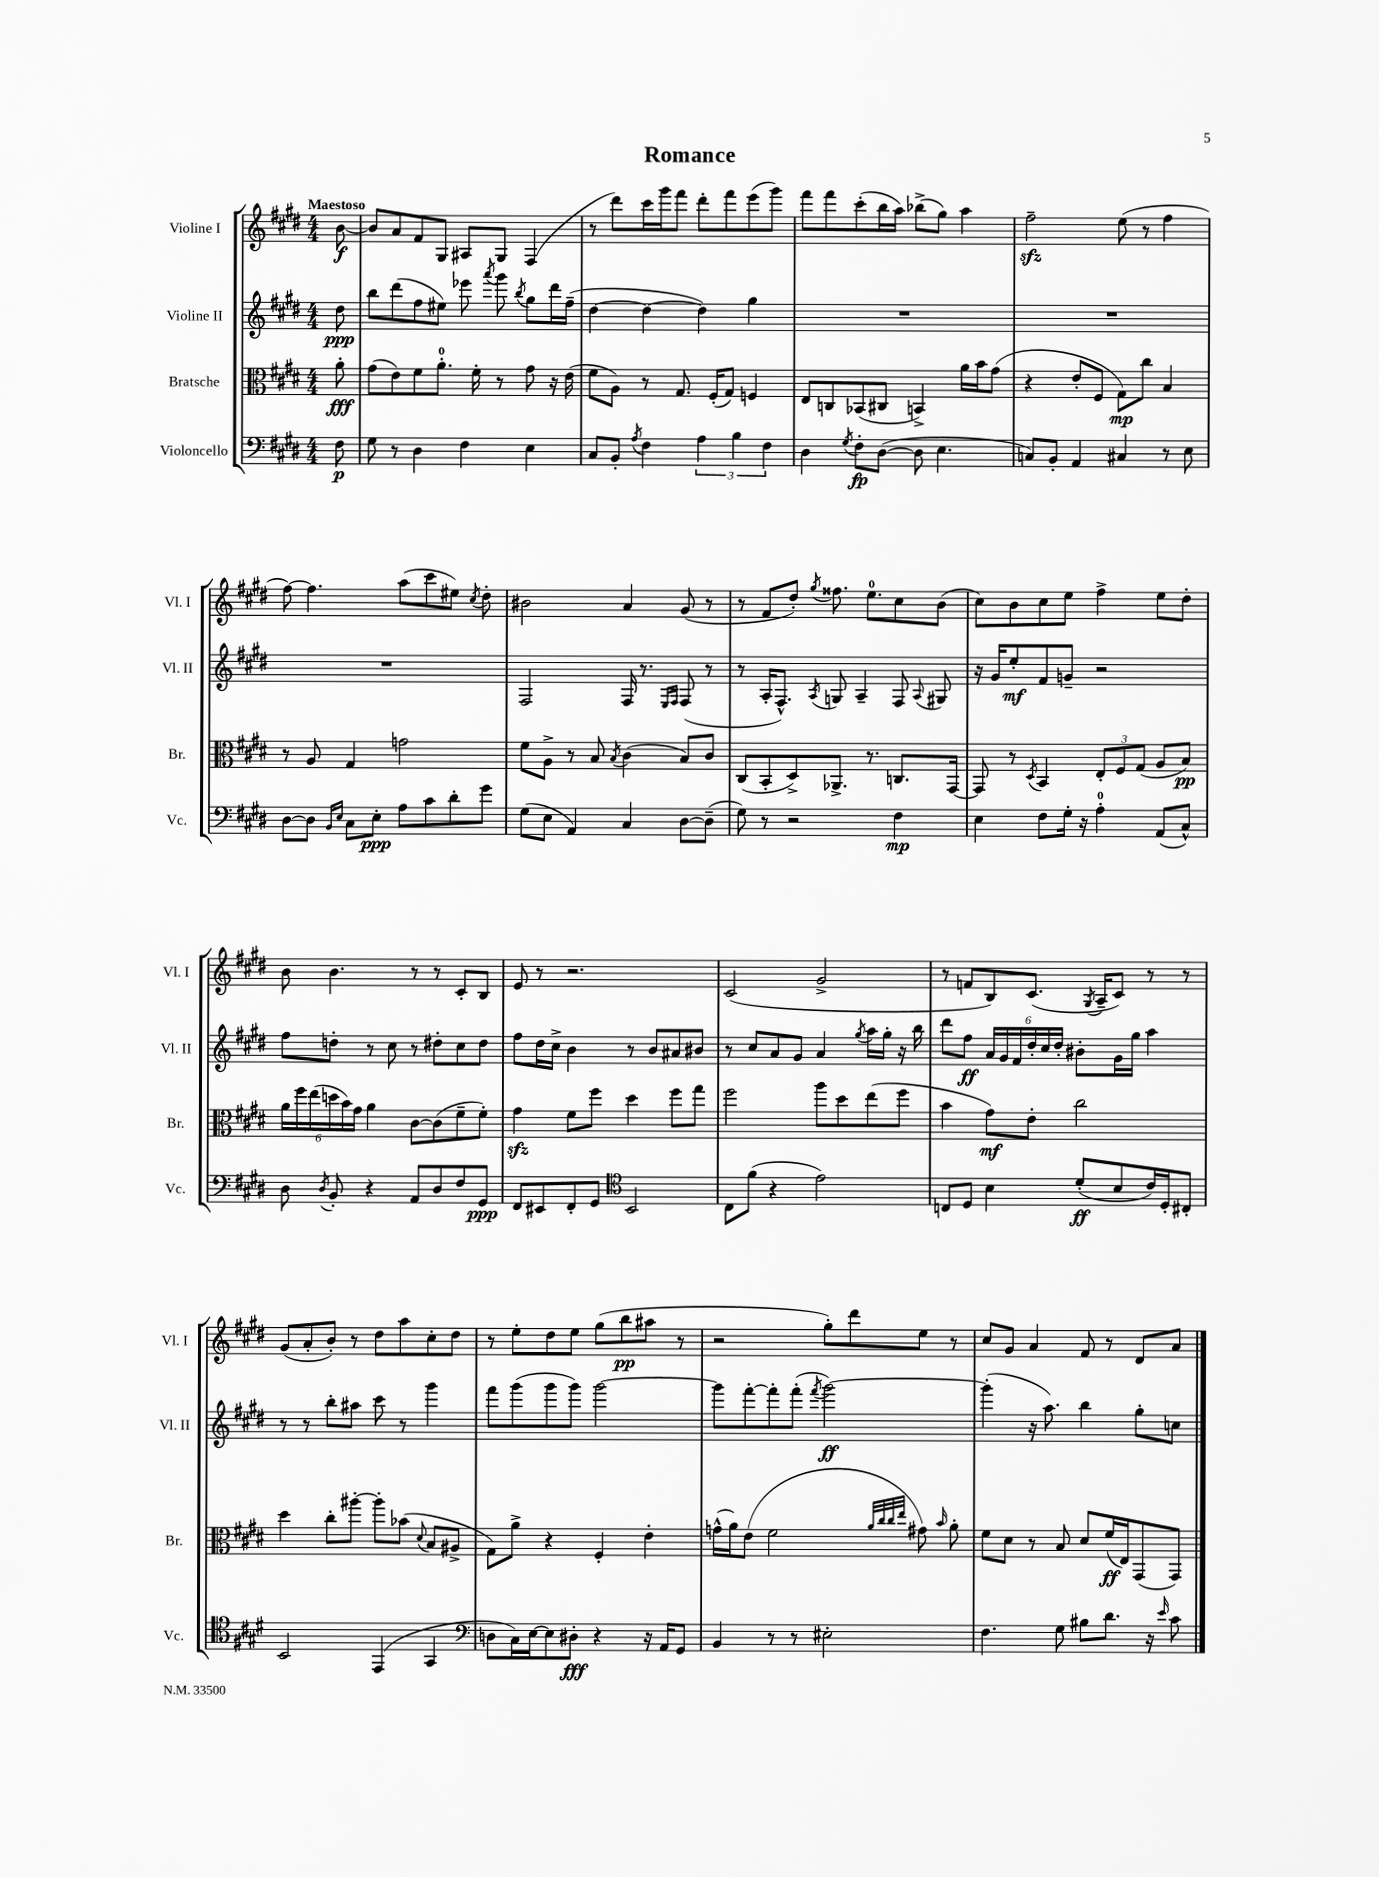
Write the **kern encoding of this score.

**kern	**dynam	**kern	**dynam	**kern	**dynam	**kern	**dynam
*part4	*part4	*part3	*part3	*part2	*part2	*part1	*part1
*staff4	*staff4	*staff3	*staff3	*staff2	*staff2	*staff1	*staff1
*I"Violoncello	*	*I"Bratsche	*	*I"Violine II	*	*I"Violine I	*
*I'Vc.	*	*I'Br.	*	*I'Vl. II	*	*I'Vl. I	*
*clefF4	*	*clefC3	*	*clefG2	*	*clefG2	*
*k[f#c#g#d#]	*	*k[f#c#g#d#]	*	*k[f#c#g#d#]	*	*k[f#c#g#d#]	*
*M4/4	*	*M4/4	*	*M4/4	*	*M4/4	*
=	=	=	=	=	=	=	=
!	!	!	!	!	!	!LO:TX:a:B:t=Maestoso	!
8F#\	p	8a'\	fff	8dd#\	ppp	[8b\	f
=1	=1	=1	=1	=1	=1	=1	=1
8G#\	.	(8g#\L	.	8bb\L	.	8b/L]	.
8r	.	8e\)	.	(8ddd#\	.	8a/	.
4D#\	.	8f#\	.	8ff#\	.	8f#/	.
.	.	8.a'\J	.	8ee#X\J)	.	8G#/J	.
4F#\	.	.	.	8eee-X\	.	8A#X/L	.
.	.	16f#'\	.	.	.	.	.
.	.	.	.	8qaaa/	.	.	.
.	.	8r	.	8ggg#\	.	8G#/J	.
.	.	.	.	8qbb/	.	.	.
4E\	.	8g#\	.	8gg#\L	.	(4F#/	.
.	.	16r	.	16ddd#\L	.	.	.
.	.	(16e\	.	(16ff#~\JJ	.	.	.
=2	=2	=2	=2	=2	=2	=2	=2
8C#/L	.	8f#\L	.	[4dd#\	.	8r	.
8BB'/J	.	8A\J)	.	.	.	8ddd#\L)	.
8qA/	.	.	.	.	.	.	.
4F#\	.	8r	.	4dd#\_	.	16ccc#\L	.
.	.	.	.	.	.	16ggg#\J	.
.	.	8.G#/	.	.	.	8fff#\J	.
6A\	.	.	.	4dd#\])	.	8ddd#'\L	.
.	.	(16F#'/KL	.	.	.	.	.
.	.	8G#/J)	.	.	.	8fff#\	.
6B\	.	.	.	.	.	.	.
.	.	4Fn/	.	4gg#\	.	(8eee\	.
6F#\	.	.	.	.	.	.	.
.	.	.	.	.	.	8ggg#\J)	.
=3	=3	=3	=3	=3	=3	=3	=3
4D#\	.	8E/L	.	1r	.	8fff#\L	.
.	.	8Cn/	.	.	.	8fff#\	.
8qG#/	.	.	.	.	.	.	.
8F#'\L	fp	(8BB-X/	.	.	.	(8ccc#'\	.
([8D#\J	.	8C#X/J	.	.	.	16bb\L	.
.	.	.	.	.	.	16aa\JJ)	.
8D#\]	.	4BBn^/)	.	.	.	(8bb-X^\L	.
4.E\	.	.	.	.	.	8gg#\J)	.
.	.	16a\LL	.	.	.	4aa\	.
.	.	16b\J	.	.	.	.	.
.	.	(8g#\J	.	.	.	.	.
=4	=4	=4	=4	=4	=4	=4	=4
8Cn/L)	.	4r	.	1r	.	2ff#zz~\	.
8BB'/J	.	.	.	.	.	.	.
4AA/	.	8e'/L	.	.	.	.	.
.	.	8F#/J	.	.	.	.	.
4C#X/	.	8G#\L)	mp	.	.	(8ee\	.
.	.	8cc#\J	.	.	.	8r	.
8r	.	4B/	.	.	.	4ff#\	.
8E\	.	.	.	.	.	.	.
!!LO:LB:g=z
=5	=5	=5	=5	=5	=5	=5	=5
[8D#\L	.	8r	.	1r	.	[8ff#\)	.
8D#\J]	.	8A/	.	.	.	4.ff#\]	.
16qqBB/LL	.	.	.	.	.	.	.
16qqE/JJ	.	.	.	.	.	.	.
8C#\L	.	4G#/	.	.	.	.	.
8E'\J	ppp	.	.	.	.	.	.
8A\L	.	2gn\	.	.	.	(8aa\L	.
8c#\	.	.	.	.	.	8ccc#\	.
8d#'\	.	.	.	.	.	8ee#X\J)	.
.	.	.	.	.	.	8qcc#/	.
8g#\J	.	.	.	.	.	8dd#'\	.
=6	=6	=6	=6	=6	=6	=6	=6
(8G#\L	.	8f#\L	.	2F#/	.	2b#X\	.
8E\J	.	8A^\J	.	.	.	.	.
4AA/)	.	8r	.	.	.	.	.
.	.	8B/	.	.	.	.	.
.	.	8qB/	.	.	.	.	.
4C#/	.	(4c#\	.	16F#/	.	4a/	.
.	.	.	.	8.r	.	.	.
.	.	.	.	16qqE/LL	.	.	.
.	.	.	.	16qqF#/JJ	.	.	.
[8D#\L	.	8B/L)	.	(8F#/	.	(8g#/	.
(8D#~\J]	.	8c#/J	.	8r	.	8r	.
=7	=7	=7	=7	=7	=7	=7	=7
8G#\)	.	(8C#/L	.	8r	.	8r	.
8r	.	8BB'/	.	16A'/KL	.	8f#/L	.
.	.	.	.	8.F#^^/J)	.	.	.
2r	.	8D#^/)	.	.	.	8dd#'/J)	.
.	.	.	.	8qA/	.	8qgg#/	.
.	.	8.AA-X^/J	.	8Gn/	.	8.ff##X\	.
.	.	.	.	4A~/	.	.	.
.	.	8.r	.	.	.	8.ee\L	.
4F#\	mp	8.Cn/L	.	8F#/	.	8cc#\	.
.	.	.	.	8qqA/	.	.	.
.	.	.	.	8G#X/	.	(8b\J	.
.	.	[16GG#/Jk	.	.	.	.	.
=8	=8	=8	=8	=8	=8	=8	=8
4E\	.	8GG#/]	.	16r	.	8cc#\L)	.
.	.	.	.	16g#/KL	.	.	.
.	.	8r	.	8ee'/	mf	8b\	.
.	.	8qD#/	.	.	.	.	.
8F#\L	.	4BB/	.	8f#/	.	8cc#\	.
16G#'\Jk	.	.	.	8gn~/J	.	8ee\J	.
16r	.	.	.	.	.	.	.
4A'\	.	12E'/L	.	2r	.	4ff#^\	.
.	.	12F#/	.	.	.	.	.
.	.	(12G#/J	.	.	.	.	.
(8AA/L	.	8A/L	.	.	.	8ee\L	.
8C#^^/J)	.	8B/J)	pp	.	.	8dd#'\J	.
!!LO:LB:g=z
=9	=9	=9	=9	=9	=9	=9	=9
8D#\	.	24a\LL	.	8ff#\L	.	8b\	.
.	.	24ff#\	.	.	.	.	.
.	.	(24ee\	.	.	.	.	.
8qD#/	.	.	.	.	.	.	.
8BB'/	.	24ddn\	.	8ddn'\J	.	4.b\	.
.	.	24b\)	.	.	.	.	.
.	.	24g#\JJ	.	.	.	.	.
4r	.	4a\	.	8r	.	.	.
.	.	.	.	8cc#\	.	.	.
8AA/L	.	[8c#\L	.	8r	.	8r	.
8D#/	.	(8c#\]	.	8dd#X'\L	.	8r	.
8F#/	.	8f#~\	.	8cc#\	.	8c#'/L	.
8GG#/J	ppp	8f#'\J)	.	8dd#\J	.	8B/J	.
=10	=10	=10	=10	=10	=10	=10	=10
8FF#/L	.	4g#zz\	.	8ff#\L	.	8e/	.
8EE#X/	.	.	.	16dd#\L	.	8r	.
.	.	.	.	16cc#^\JJ	.	.	.
8FF#'/	.	8f#\L	.	4b\	.	2.r	.
8GG#/J	.	8ff#\J	.	.	.	.	.
*clefC4	*	*	*	*	*	*	*
2BB/	.	4dd#\	.	8r	.	.	.
.	.	.	.	8b/L	.	.	.
.	.	8ff#\L	.	8a#X/	.	.	.
.	.	8gg#\J	.	8b#X/J	.	.	.
=11	=11	=11	=11	=11	=11	=11	=11
8C#\L	.	2ff#\	.	8r	.	(2c#/	.
(8f#\J	.	.	.	8cc#/L	.	.	.
4r	.	.	.	8a/	.	.	.
.	.	.	.	8g#/J	.	.	.
2e\)	.	8aa\L	.	4a/	.	2g#^/	.
.	.	8dd#\	.	.	.	.	.
.	.	.	.	8qgg#/	.	.	.
.	.	(8ee\	.	16aa\LL	.	.	.
.	.	.	.	16gg#'\JJ	.	.	.
.	.	8ff#\J	.	16r	.	.	.
.	.	.	.	16bb\	.	.	.
=12	=12	=12	=12	=12	=12	=12	=12
8Cn/L	.	4b\	.	8ddd#\L	.	8r	.
8D#/J	.	.	.	8ff#\J	ff	8fn/L	.
4B\	.	8g#\L)	mf	24a/LL	.	8B/)	.
.	.	.	.	24g#/	.	.	.
.	.	.	.	24f#/	.	.	.
.	.	8e'\J	.	24dd#'/	.	(8.c#/J	.
.	.	.	.	24cc#/	.	.	.
.	.	.	.	24dd#'/JJ	.	.	.
(8d#'/L	ff	2cc#\	.	8b#X'\L	.	.	.
.	.	.	.	.	.	8qG#/	.
.	.	.	.	.	.	16A~/KL	.
8B/	.	.	.	16g#\L	.	8c#/J)	.
.	.	.	.	16gg#\JJ	.	.	.
16c#/L)	.	.	.	4aa\	.	8r	.
16D#'/J	.	.	.	.	.	.	.
8C#X'/J	.	.	.	.	.	8r	.
!!LO:LB:g=z
=13	=13	=13	=13	=13	=13	=13	=13
2BB/	.	4dd#\	.	8r	.	(8g#/L	.
.	.	.	.	8r	.	8a'/	.
.	.	8cc#'\L	.	8bb'\L	.	8b'/J)	.
.	.	[8aa#X'\J	.	8aa#X\J	.	8r	.
(4EE/	.	8aa#'\L]	.	8ccc#\	.	8dd#\L	.
.	.	(8b-X\J	.	8r	.	8aa\	.
.	.	8qqd#/	.	.	.	.	.
4GG#/	.	8B/L	.	4ggg#\	.	8cc#'\	.
.	.	8A#X^/J	.	.	.	8dd#\J	.
=14	=14	=14	=14	=14	=14	=14	=14
*clefF4	*	*	*	*	*	*	*
8Dn\L	.	8G#\L)	.	8fff#\L	.	8r	.
16C#\L)	.	8a^\J	.	(8ggg#\	.	8ee'\L	.
[16E\J	.	.	.	.	.	.	.
8E\]	.	4r	.	8ggg#\	.	8dd#\	.
8D#X'\J	fff	.	.	8ggg#\J)	.	8ee\J	.
4r	.	4F#'/	.	[2ggg#\	.	(8gg#\L	.
.	.	.	.	.	.	8bb\	pp
16r	.	4e'\	.	.	.	8aa#X\J	.
16AA/KL	.	.	.	.	.	.	.
8GG#/J	.	.	.	.	.	8r	.
=15	=15	=15	=15	=15	=15	=15	=15
4BB/	.	(16gn^^\LL	.	8ggg#\L]	.	2r	.
.	.	16a\J)	.	.	.	.	.
.	.	(8e\J	.	[8fff#'\	.	.	.
8r	.	2f#\	.	8fff#'\]	.	.	.
8r	.	.	.	(8fff#'\J	.	.	.
.	.	.	.	8qfff#/	.	.	.
2E#X'\	.	.	.	[2ggg#\)	ff	8gg#'\L)	.
.	.	.	.	.	.	8ddd#\	.
.	.	32qqa/LLL	.	.	.	.	.
.	.	32qqcc#/	.	.	.	.	.
.	.	32qqcc#/	.	.	.	.	.
.	.	32qqee/JJJ	.	.	.	.	.
.	.	8g#X\)	.	.	.	8ee\J	.
.	.	16qqb/	.	.	.	.	.
.	.	8a'\	.	.	.	8r	.
=16	=16	=16	=16	=16	=16	=16	=16
4.F#\	.	8f#\L	.	(4ggg#'\]	.	8cc#/L	.
.	.	8d#\J	.	.	.	8g#/J	.
.	.	8r	.	16r	.	4a/	.
.	.	.	.	8.aa\)	.	.	.
8G#\	.	8B/	.	.	.	.	.
8B#X\L	.	8d#/L	.	4bb\	.	8f#/	.
8.d#\J	.	(16f#/L	ff	.	.	8r	.
.	.	16E/J)	.	.	.	.	.
.	.	(8GG#/	.	8gg#'\L	.	8d#/L	.
16r	.	.	.	.	.	.	.
16qqe/	.	.	.	.	.	.	.
8c#\	.	8GG#/J)	.	8ccn\J	.	8a/J	.
==	==	==	==	==	==	==	==
*-	*-	*-	*-	*-	*-	*-	*-
